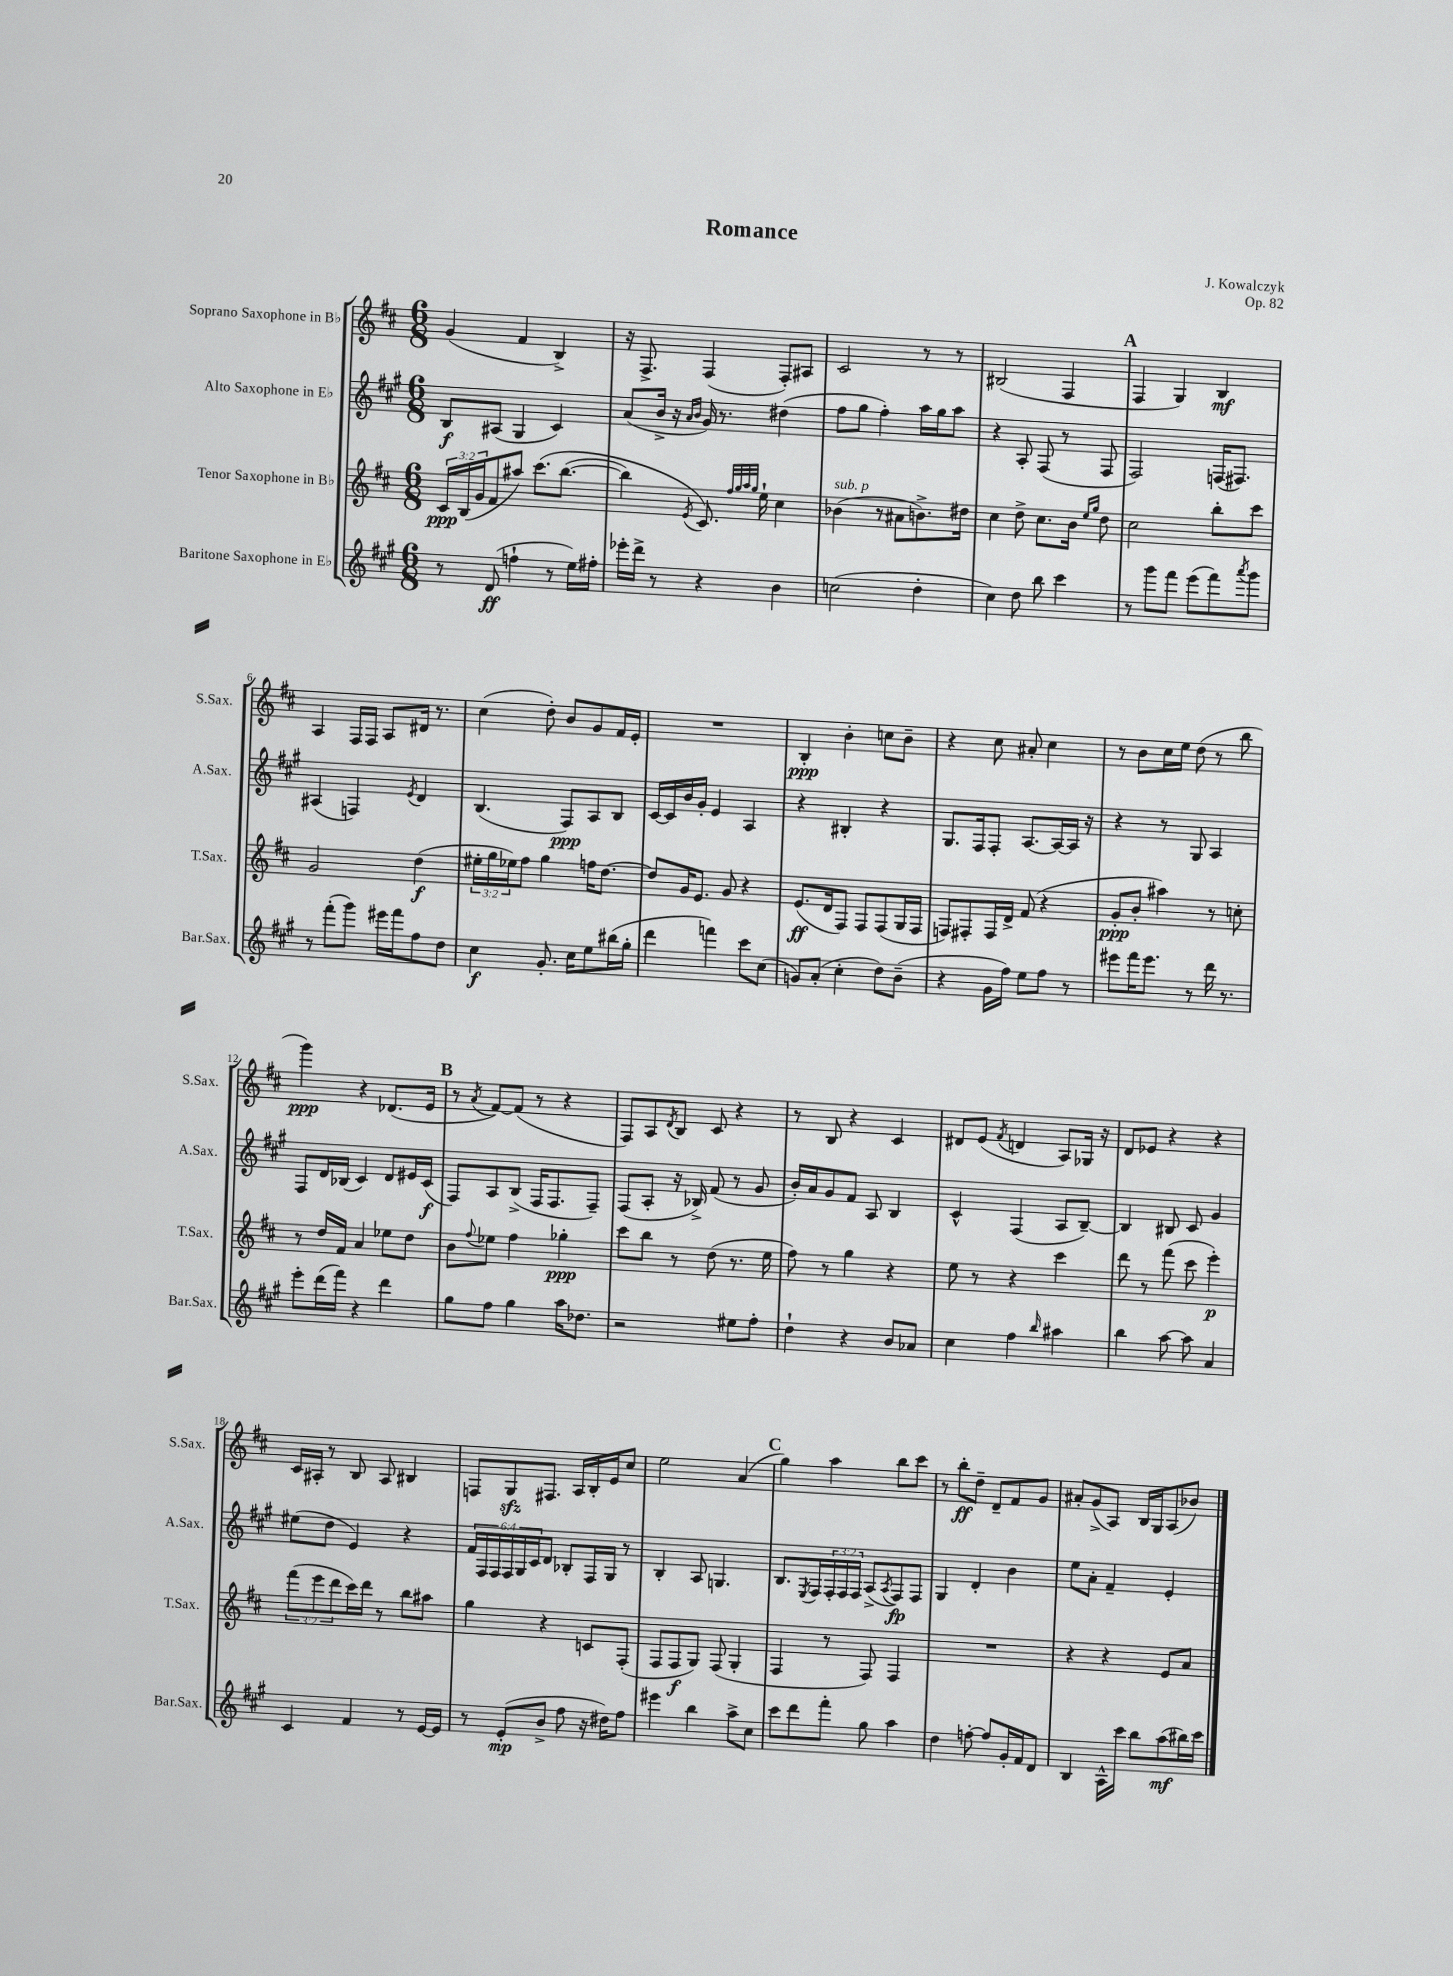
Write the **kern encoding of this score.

**kern	**kern	**kern	**kern
*staff4	*staff3	*staff2	*staff1
*clefG2	*clefG2	*clefG2	*clefG2
*k[f#c#g#]	*k[f#c#]	*k[f#c#g#]	*k[f#c#]
*M6/8	*M6/8	*M6/8	*M6/8
8r	24c#	8B	(4g
.	(24B	.	.
.	24g	.	.
(8d	8f#	(8A#	.
4ff`	8aa#)	4G#	4f#
.	&(8.ccc#	.	.
8r	.	4c#)	4B^)
.	([8.bb	.	.
16ee)	.	.	.
16ff#'	.	.	.
=	=	=	=
16eee-'	4bb])	(8a	16r
16ddd^	.	.	8.F#^
8r	.	16b^	.
.	.	16r	.
.	.	16qqa	.
.	8qe	16qqb	.
4r	8.c#&)	16g#)	(4F#
.	.	8.r	.
.	32qqff#	.	.
.	32qqgg	.	.
.	32qqaa	.	.
.	32qqgg	.	.
.	16ee`	.	.
4b	4cc#	(4dd#	8F#')
.	.	.	8A#
=	=	=	=
(2cc	(4b-	8ff#	2c#
.	.	8gg#	.
.	8r	4ff#')	.
.	8a#	.	.
4dd'	8.b^)	16aa	8r
.	.	16gg#	.
.	.	8aa	8r
.	16dd#	.	.
=	=	=	=
4cc#)	4cc#	4r	(2B#
8dd	8dd^	8A'	.
8bb	8.cc#	(8F#	.
4ccc#	.	8r	4F#
.	16b	.	.
.	16qqee	.	.
.	16qqgg	.	.
.	8dd	8F#	.
=	=	=	=
8r	2cc#	2F#)	4F#
8ggg#	.	.	.
8fff#	.	.	4G)
(8eee	.	.	.
8fff#)	8bb'	(16F	4B
.	.	8.F#)	.
8qaaa	.	.	.
8ggg#	8ccc#	.	.
=	=	=	=
8r	2g	(4A#	4A
(8fff#'	.	.	.
8ggg#)	.	4F)	16F#
.	.	.	16F#
16eee#	.	.	8A
16fff#	.	.	.
.	.	8qe	.
8ff#	(4dd	4d	16d#
.	.	.	8.r
8dd	.	.	.
=	=	=	=
4cc#	24ee#'	(4.B	(4cc#
.	24gg	.	.
.	24ee-)	.	.
.	8ff#	.	.
8.g#'	4gg	.	8dd')
.	.	8F#)	8b
16cc#	.	.	.
8ee	16ff	8A	8g
.	[8.dd	.	.
(16bb#	.	8B	16f#
16gg#'	.	.	16e'
=	=	=	=
4ddd	8dd]	[16c#	2.r
.	.	16c#]	.
.	16g	16b	.
.	8.e	16g#'	.
4fff)	.	4e	.
.	8g	.	.
8ccc#	4r	4A	.
(8cc#	.	.	.
=	=	=	=
8g)	(8.e	4r	4B'
(8a'	.	.	.
.	16d	.	.
4cc#'	8F#)	4B#'	4b'
.	8F#	.	.
8dd)	(8F#	4r	8cc
(8b~	16G	.	8b~
.	16F#	.	.
=	=	=	=
4r	8F)	8.G#	4r
.	8F#'	.	.
.	.	16F#	.
16g#	16F#	8F#'	8cc#
16ff#)	16d^	.	.
8ee	(8f#	[8.A	8a#'
8ff#	4r	.	4cc#
.	.	16A_	.
8r	.	16A]	.
.	.	16r	.
=	=	=	=
8eee#	8g'	4r	8r
16fff#	8b'	.	8b
8.eee#	.	.	.
.	4aa#)	8r	16cc#
.	.	.	16ee
8r	.	8G#	(8dd
16ddd	8r	4A	8r
8.r	.	.	.
.	8cc'	.	8bb
=	=	=	=
8eee'	8r	8F#	4ggg)
(16ddd	16dd	16d	.
16fff#)	16f#	(16B-	.
4r	4a	4c#)	4r
4ddd	8ee-	8d	(8.d-
.	8dd	16e#	.
.	.	(16c#	16e
=	=	=	=
8gg#	8b	8F#)	8r
.	8qqff#	.	8qa
8ff#	8ee-	8A	[8f#)
4gg#	4ff#	(8B^	(8f#]
.	.	16F#	8r
.	.	8.F#	.
16aa	4gg-'	.	4r
8.dd-	.	.	.
.	.	8F#~)	.
=	=	=	=
2r	8ccc#	(8F#	8F#)
.	8bb	8A'	8A
.	.	.	8qd
.	8r	16r	8B
.	.	16B-^)	.
.	(8dd	(8f#	8c#
8ee#	8.r	8r	4r
8ff#'	.	8g#	.
.	16ee	.	.
=	=	=	=
4dd`	8ff#)	16b')	8r
.	.	16a	.
.	8r	8g#	8B
4r	4gg	8f#	4r
.	.	8A	.
8b	4r	4B	4c#
8a-	.	.	.
=	=	=	=
4cc#	8ee	4c#^^	8d#
.	8r	.	(8e
.	.	.	8qf#
4ff#	4r	(4F#	4d
16qqbb	.	.	.
4aa#	4ccc#	8A	8A)
.	.	[8B~)	16G-
.	.	.	16r
=	=	=	=
4bb	8ddd	4B]	8d
.	8r	.	8e-
[8aa	(8fff#	8B#	4r
8aa]	8ccc#	8c#	.
4a	4eee')	4g#	4r
=	=	=	=
4c#	(12fff#	(8ee#	16c#
.	.	.	16A#'
.	12eee	.	.
.	.	8dd	8r
.	12ddd	.	.
4f#	16ccc#)	4e)	8B
.	16ddd	.	.
.	8r	.	8A#
8r	8bb	4r	4B#
[16e	8aa#	.	.
16e]	.	.	.
=	=	=	=
8r	4gg	24f#	8F
.	.	24F#	.
.	.	24F#	.
(8e'	.	24F#	8G
.	.	24G#	.
.	.	24c#	.
8b^	4r	8d	8.F#
8ff#	.	8B-'	.
.	.	.	16A
16r	8c	16F#	16B'
16dd#)	.	16G#	16e
8ff#	(8F#'	8r	8cc#
=	=	=	=
4eee#	8F#	4B'	2ee
.	8F#	.	.
4bb	8G)	8A	.
.	(8F#	4.G	.
8aa^	4G'	.	(4a
8cc#	.	.	.
=	=	=	=
8ccc#	4F#	8.B	4gg)
8ddd	.	.	.
.	.	8qE	.
.	.	16F#	.
8fff#'	8r	24F#'	4aa
.	.	24F#	.
.	.	24F#	.
8gg#	8F#)	(8A^	.
.	.	8qA	.
4aa	4F#	8F#)	8bb
.	.	8F#	8ccc#
=	=	=	=
4dd	2.r	4G#	8r
.	.	.	8bb'
[8ff'	.	4d'	8dd~
8ff]	.	.	8d~
16g#'	.	4b	8f#
16f#	.	.	.
8d	.	.	8g
=	=	=	=
4B	4r	8ee	8a#'
.	.	8a'	(8g^
16A^^	4r	4f#~	8A)
16ccc#	.	.	.
8bb	.	.	16B
.	.	.	16G
(8aa	8e	4e'	(8A
16bb#)	8a	.	8b-)
16ccc#	.	.	.
==	==	==	==
*-	*-	*-	*-
